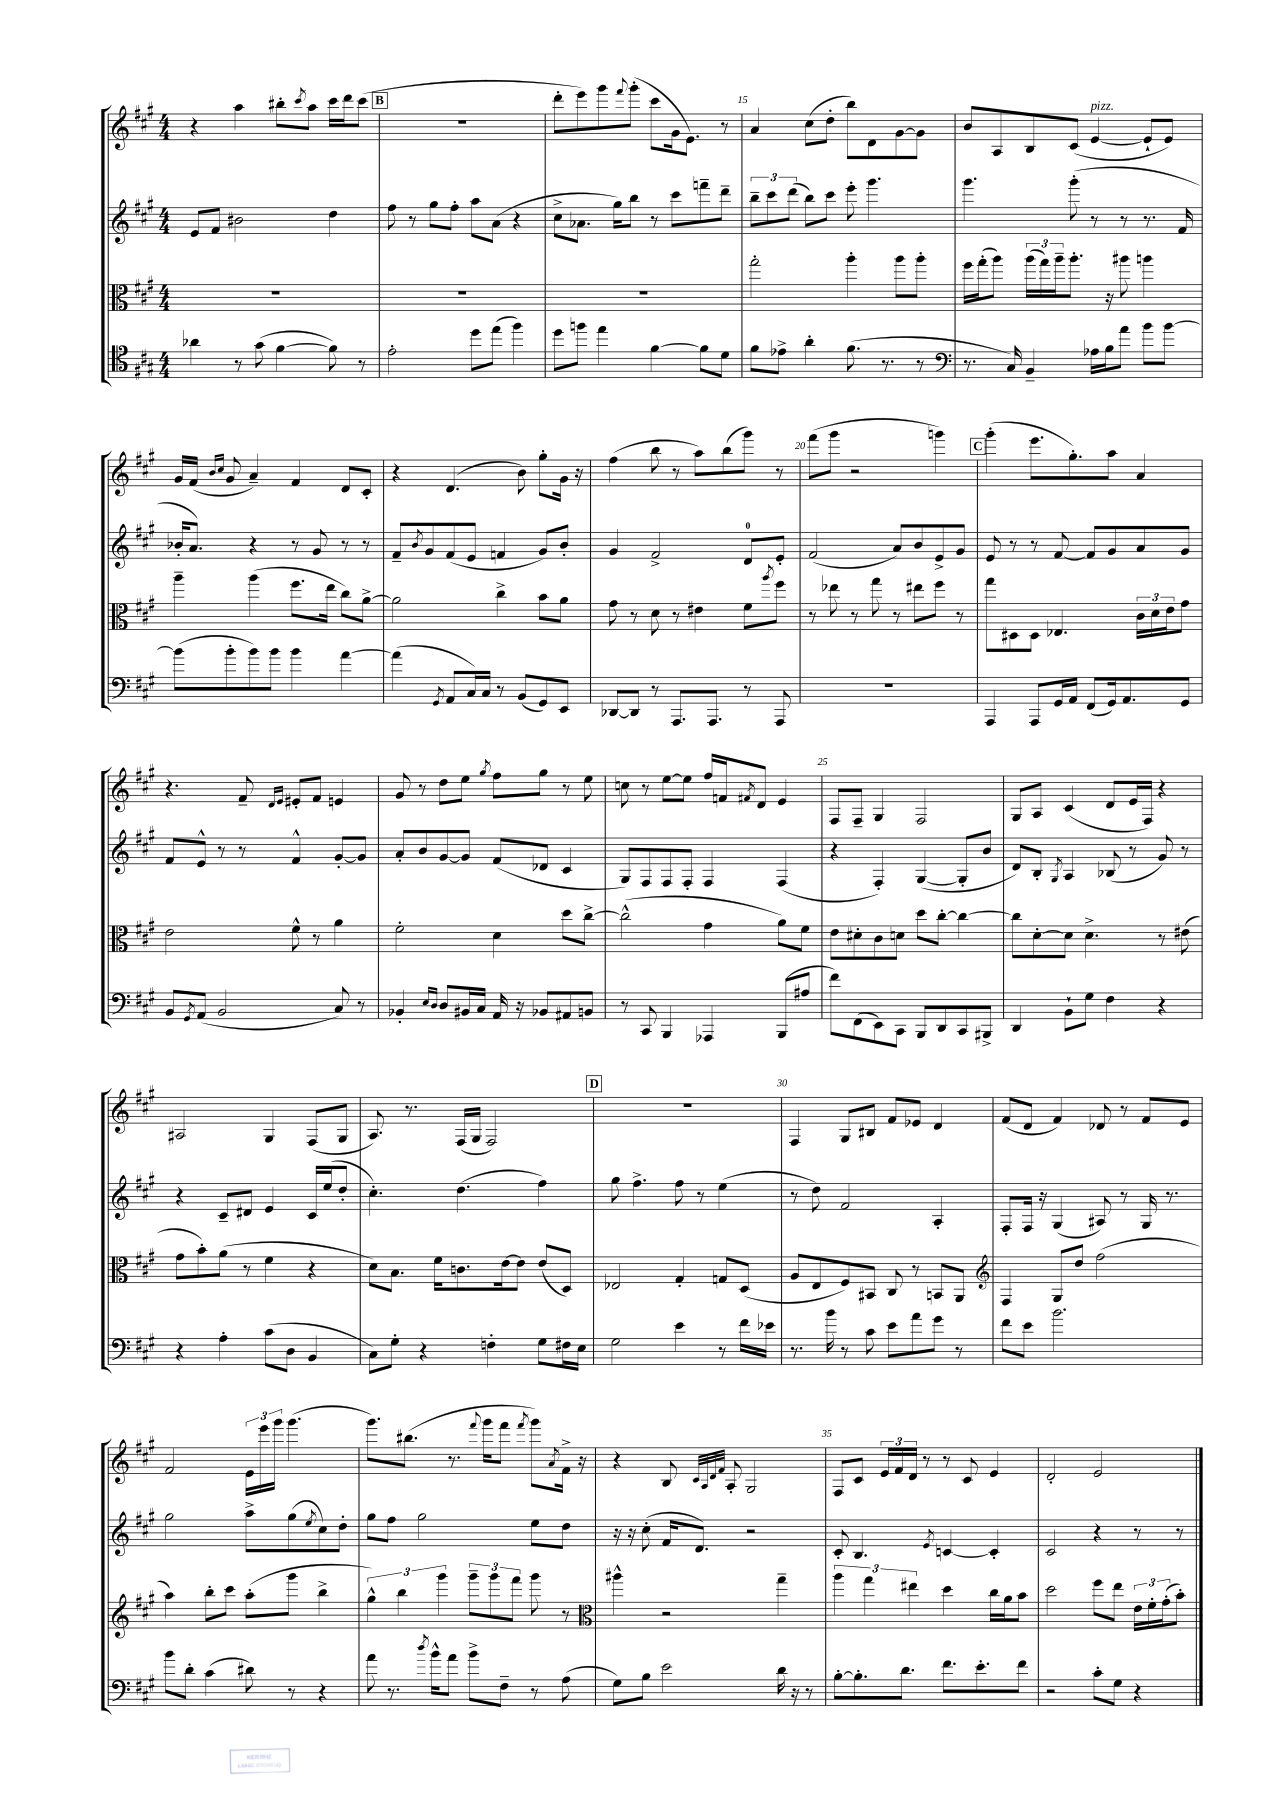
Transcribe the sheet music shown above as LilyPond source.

<<
\new StaffGroup <<
\new Staff = "s0" {
    \clef treble \key a \major \numericTimeSignature \time 4/4
    r4 a''4 bis''8-. \acciaccatura { cis'''8 } a''8 cis'''16 d'''16 cis'''8( |
    \mark \markup { \box "B" } R1 |
    d'''8-. e'''8) gis'''8 \appoggiatura { fis'''8 } gis'''8-.( cis'''8 gis'16 e'8.) r8 |
    a'4 cis''8( d''8-. b''8) d'8 gis'8~ gis'8 |
    b'8 a8 b8 cis'8( e'4~^\markup { \italic "pizz." } e'8-! e'8) |
    gis'16 fis'16( \grace { b'16 cis''16 } gis'8 a'4--) fis'4 d'8 cis'8-. |
    r4 d'4.( b'8) gis''8-. gis'16 r16 |
    fis''4( b''8 r8 a''8) b''8( gis'''8) r8 |
    fis'''8( gis'''8 r2 g'''4) |
    \mark \markup { \box "C" } gis'''4-.( e'''8. gis''8.-.) a''8 a'4 |
    r4. fis'8-- \grace { d'16 e'16 } eis'8-. fis'8 e'4 |
    gis'8 r8 d''8 e''8 \acciaccatura { gis''8 } fis''8 gis''8 r8 e''8 |
    c''8 r8 e''8~ e''8 fis''16 f'16 \acciaccatura { fis'8 } d'8 e'4 |
    fis8 fis8-- gis4 fis2 |
    gis8 a8 cis'4( d'8 e'16 fis16) r4 |
    ais2 gis4 fis8( gis8 |
    a8.) r8. fis16( gis16 fis2) |
    \mark \markup { \box "D" } R1 |
    fis4 gis8 bis8 fis'8 ees'8 d'4 |
    fis'8( d'8 fis'4) des'8 r8 fis'8 e'8 |
    fis'2 \tuplet 3/2 { e'16 e'''16 gis'''16 } gis'''4.( |
    gis'''8.) bis''8.( r8. \appoggiatura { fis'''8 } gis'''16 fis'''8 \acciaccatura { fis'''8 } gis'''8) \acciaccatura { a'8 } fis'16-> r16 |
    r4 b8 \grace { cis'32 a32 d'32 fis'32 } a8-. gis2 |
    fis8 cis'8 \tuplet 3/2 { e'16 fis'16 d'16 } r8 r8 cis'8 e'4 |
    d'2-. e'2 \bar "|." |
}
\new Staff = "s1" {
    \clef treble \key a \major \numericTimeSignature \time 4/4
    e'8 fis'8 bis'2 d''4 |
    \mark \markup { \box "B" } fis''8 r8 gis''8 fis''8-. a''8 a'8( r4 |
    cis''8-> aes'8. gis''16) b''8 r8 cis'''8 f'''8-- d'''8-- |
    \tuplet 3/2 { b''8-- cis'''8 d'''8( } b''8) cis'''8 e'''8-. gis'''4. |
    gis'''4. gis'''8-.( r8 r8 r8. fis'16 |
    bes'16-. a'8.) r4 r8 gis'8 r8 r8 |
    fis'8-- \acciaccatura { b'8 } gis'8 fis'8( e'8 f'4 gis'8) b'8-. |
    gis'4 fis'2-> d'8-0 e'8-. |
    fis'2( a'8) b'8 e'8-> gis'8 |
    \mark \markup { \box "C" } e'8 r8 r8 fis'8~ fis'8 gis'8 a'8 gis'8 |
    fis'8 e'8-^ r8 r8 fis'4-^ gis'8~-. gis'8 |
    a'8-. b'8 gis'8~ gis'8 fis'8( des'8 cis'4 |
    gis8) fis8 fis8 fis8-. fis4 fis4( |
    r4 fis4-.) gis4~( gis8-. b'8 |
    d'8) b8-. \acciaccatura { gis8 } a4 bes8( r8 gis'8) r8 |
    r4 cis'8-- dis'8 e'4 cis'16 e''16( d''8-. |
    cis''4.-.) d''4.( fis''4) |
    \mark \markup { \box "D" } gis''8 fis''4.-> fis''8 r8 e''4( |
    r8 d''8) fis'2 a4-. |
    fis8-. fis16 r16 gis4( ais8) r8 gis16 r8. |
    gis''2 a''8-> gis''8( \acciaccatura { e''8 } cis''8) d''8-. |
    gis''8 fis''8 gis''2 e''8 d''8 |
    r16 r16 cis''8-.( fis'16 d'8.) r2 |
    cis'8-. b4. \acciaccatura { e'8 } c'4~ c'4-. |
    cis'2 r4 r8 r8 \bar "|." |
}
\new Staff = "s2" {
    \clef alto \key a \major \numericTimeSignature \time 4/4
    R1 |
    \mark \markup { \box "B" } R1 |
    R1 |
    gis''2-. a''4-. a''8 a''8-. |
    fis''16 gis''16-.( a''8) \tuplet 3/2 { a''16( gis''16) a''16-- } a''8.-. r16 ais''8 a''4 |
    a''4-- a''4( fis''8. e''16 cis''8) a'8~-> |
    a'2 cis''4-> b'8 a'8 |
    gis'8 r8 d'8 r8 eis'4 fis'8 \acciaccatura { a''8 } fis''8 |
    r8 ees''8 r8 gis''8 r8 eis''8 fis''8 r8 |
    \mark \markup { \box "C" } gis''8 dis8 dis8 ees4. \tuplet 3/2 { cis'16 d'16 e'16 } gis'8 |
    e'2 fis'8-^ r8 a'4 |
    fis'2-. d'4 d''8 cis''8~-> |
    cis''2-^( gis'4 a'8) fis'8 |
    e'8 dis'8-. cis'8 d'8 d''8 cis''8~-. cis''4~ |
    cis''8 d'8~-. d'8 d'4.-> r8 eis'8( |
    gis'8 b'8-.) a'8( r8 fis'4 r4 |
    d'8) b8. fis'16 c'8. e'16~ e'8 e'8( d8) |
    \mark \markup { \box "D" } ees2 gis4-. g8 d8( |
    a8 e8 fis8) bis,8 cis8 r8 b,8 a,8 |
    \clef treble fis4 gis8 d''8 fis''2( |
    a''4) b''8-. cis'''8 a''8-.( gis'''8 b''4-> |
    \tuplet 3/2 { gis''4-^) b''4 gis'''4 } \tuplet 3/2 { gis'''8-- gis'''8 fis'''8 } gis'''8 r8 |
    \clef alto ais''4-^ r2 gis''4-- |
    \tuplet 3/2 { a''4 gis''4 eis''4 } d''4 cis''16 a'16 b'8 |
    d''2 fis''8 e''8 \tuplet 3/2 { e'16 fis'16-. gis'16-.( } b'8-.) \bar "|." |
}
\new Staff = "s3" {
    \clef tenor \key a \major \numericTimeSignature \time 4/4
    aes'4 r8 gis'8( fis'4~ fis'8) r8 |
    \mark \markup { \box "B" } e'2-. d''8 e''8( fis''4) |
    d''8 f''8 e''4 fis'4~ fis'8 d'8 |
    fis'8 ees'8-> a'4-. fis'8.( r8. r8 |
    \clef bass r8. cis16) b,4-- aes16 b16 a'8 b'8 b'8~ |
    b'8( b'8-. b'8) b'8 b'4 a'4~ |
    a'4( \acciaccatura { gis,8 } a,8 cis16) cis16 r8 b,8( gis,8) e,8 |
    des,8~ des,8 r8 a,,8. a,,8. r8 a,,8 |
    R1 |
    \mark \markup { \box "C" } a,,4 a,,8 gis,16 a,16 fis,8( gis,16) a,8. gis,8 |
    b,8 \acciaccatura { gis,8 } a,8( b,2 cis8) r8 |
    bes,4-. \grace { e16 d16 } d8 bis,16 cis16 a,16 r16 bes,8 ais,8 b,8 |
    r8 cis,8 b,,4 aes,,4 b,,8( ais8 |
    fis'8) fis,8( e,8) cis,8 b,,8 d,8 cis,8 bis,,8-> |
    d,4 b,8-! gis8 fis4 r4 |
    r4 a4-. cis'8( d8 b,4 |
    cis8) gis8-. r4 f4-. gis8 fis16 e16 |
    \mark \markup { \box "D" } gis2 e'4 r8 fis'16 ees'16 |
    r8. b'16 r8 cis'8 e'8 a'8 gis'8 r8 |
    fis'8 e'8 b'2. |
    b'8 d'8-. cis'4( dis'8) r8 r4 |
    a'8 r8. \acciaccatura { d''8 } b'16-^ a'8 b'8-> fis8-- r8 a8( |
    gis8) b8 e'2 d'16 r16 r8 |
    b8~-. b8.-. d'8. fis'8. e'8.-. fis'8 |
    r2 cis'8-. gis8 r4 \bar "|." |
}
>>
>>
\layout { \context { \Score currentBarNumber = #12 \override BarNumber.break-visibility = ##(#f #t #t) barNumberVisibility = #(every-nth-bar-number-visible 5) } }
